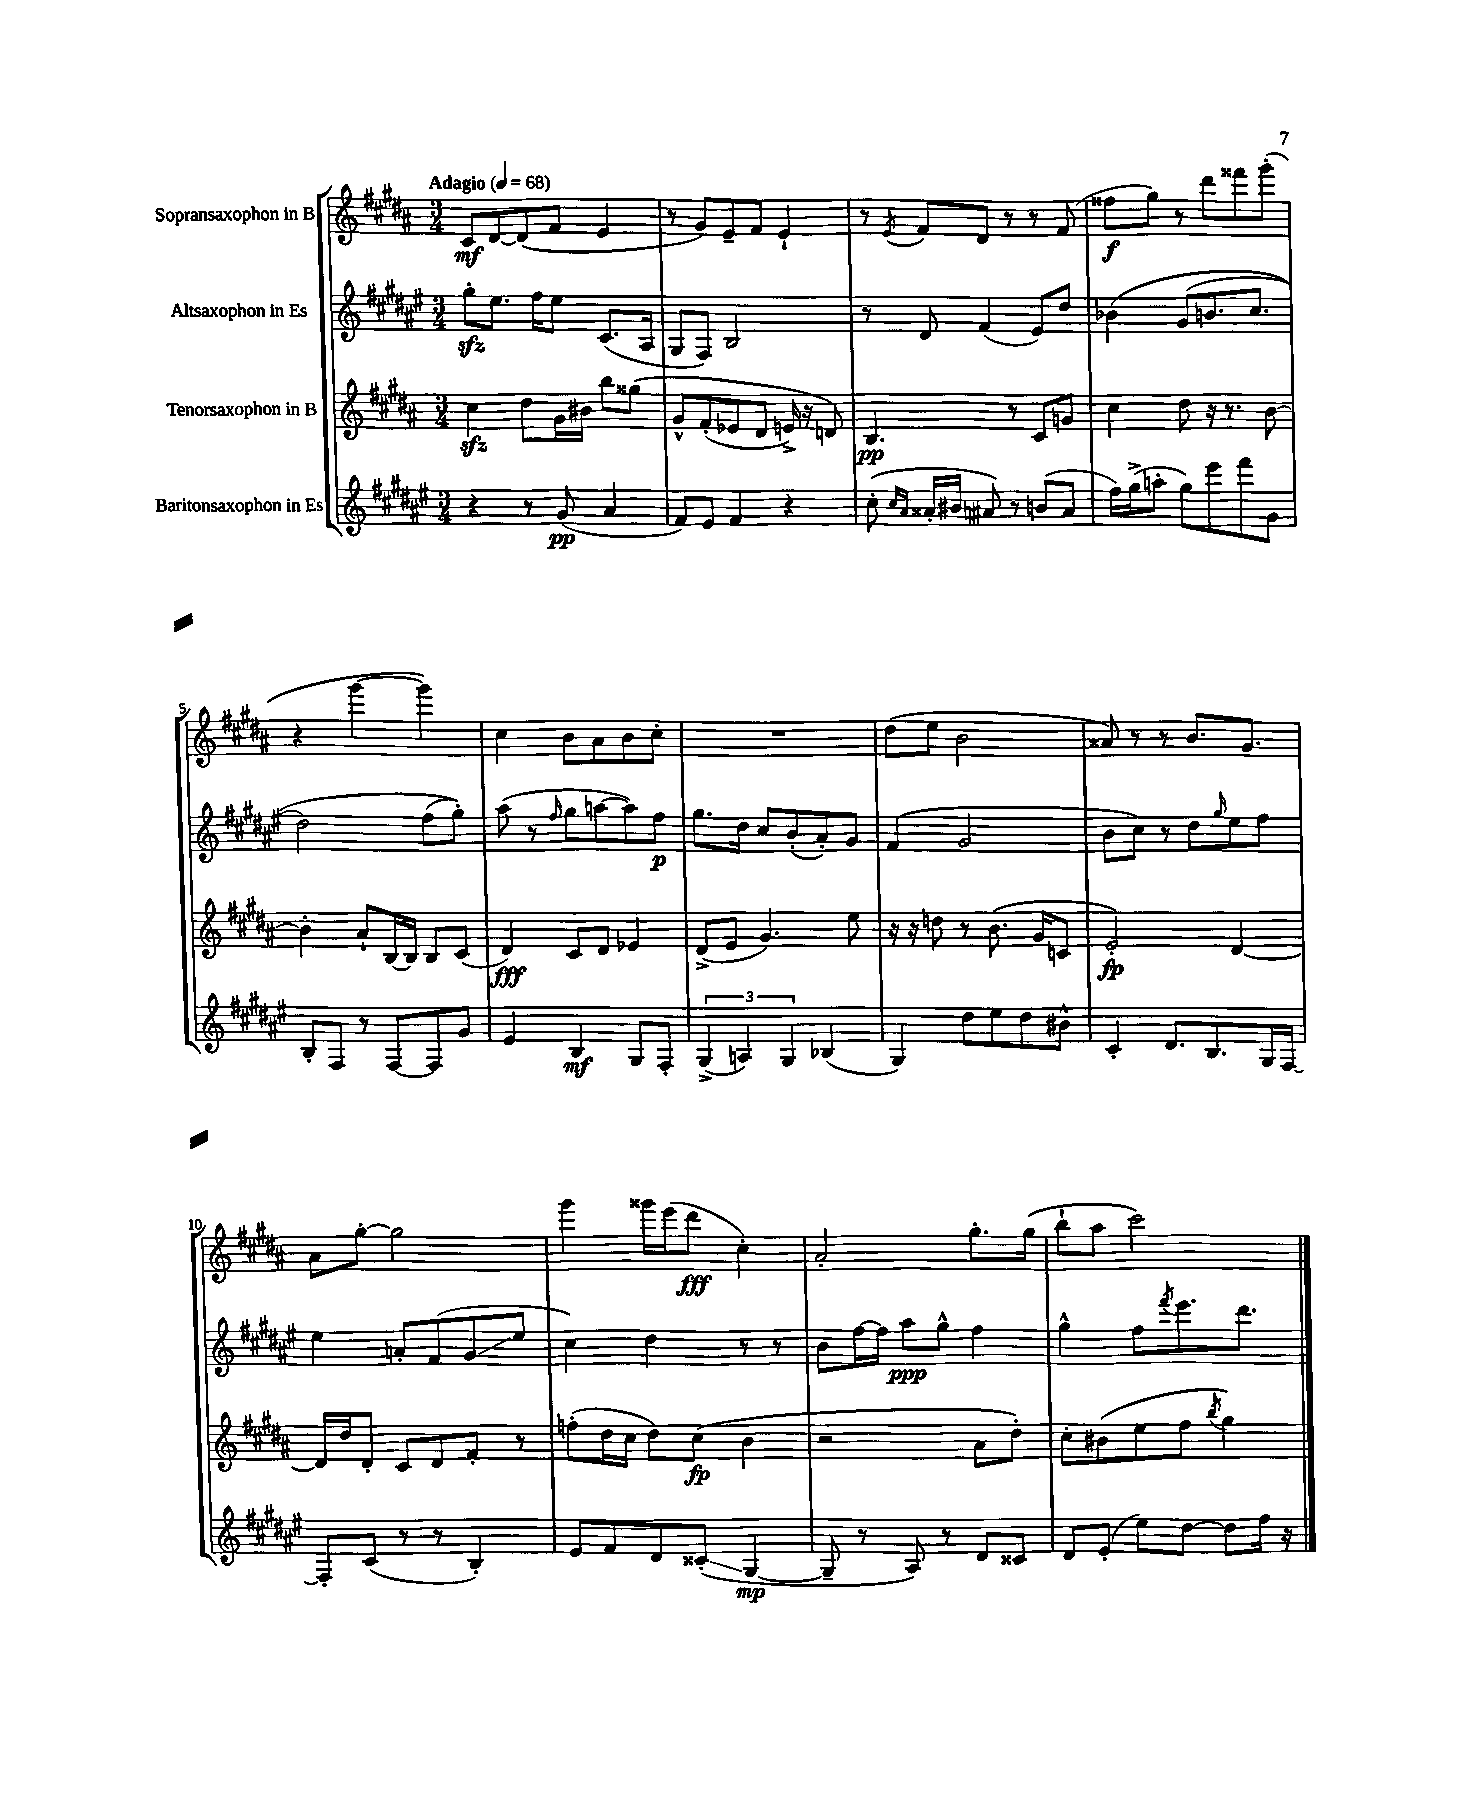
<<
\new StaffGroup <<
\new Staff = "s0" \with { instrumentName = "Sopransaxophon in B" } {
    \clef treble \key b \major \numericTimeSignature \time 3/4 \tempo "Adagio" 4 = 68
    cis'8\mf dis'8~ dis'8( fis'8 e'4 |
    r8 gis'8) e'8-- fis'8 e'4-! |
    r8 \acciaccatura { e'8 } fis'8 dis'8 r8 r8 fis'8( |
    fisis''8\f gis''8) r8 dis'''8 fisis'''8 gis'''8-.( |
    r4 gis'''4~ gis'''4) |
    cis''4 b'8 ais'8 b'8 cis''8-. |
    R2. |
    dis''8( e''8 b'2 |
    aisis'8) r8 r8 b'8. gis'8. |
    ais'8 gis''8~-. gis''2 |
    gis'''4 gisis'''16 e'''16( dis'''8\fff cis''4-.) |
    ais'2-. gis''8.-. gis''16( |
    b''8-! ais''8 cis'''2) \bar "|." |
}
\new Staff = "s1" \with { instrumentName = "Altsaxophon in Es" } {
    \clef treble \key fis \major \numericTimeSignature \time 3/4
    gis''8-.\sfz eis''8. fis''16 eis''8 cis'8.( ais16 |
    gis8 fis8) b2 |
    r8 dis'8 fis'4( eis'8) dis''8 |
    bes'4\( gis'8( b'8. cis''8. |
    dis''2) fis''8( gis''8-.)\) |
    ais''8( r8 \grace { fis''16 } gis''8 a''8~ a''8) fis''8\p |
    gis''8. dis''16 cis''8 b'8-.( ais'8-.) gis'8 |
    fis'4( gis'2 |
    b'8 cis''8) r8 dis''8 \grace { gis''16 } eis''8 fis''8 |
    eis''4 a'8-. fis'8( gis'8\glissando eis''8 |
    cis''4) dis''4 r8 r8 |
    b'8 fis''16~ fis''16 ais''8\ppp gis''8-^ fis''4 |
    gis''4-^ fis''8 \acciaccatura { fis'''8 } eis'''8. dis'''8. \bar "|." |
}
\new Staff = "s2" \with { instrumentName = "Tenorsaxophon in B" } {
    \clef treble \key b \major \numericTimeSignature \time 3/4
    cis''4\sfz dis''8 gis'16 bis'16 b''8 gisis''8\( |
    gis'8-^ fis'8-.( ees'8 dis'8 e'16->) r16 d'8\) |
    b4.\pp r8 cis'8 g'8 |
    cis''4 dis''8 r16 r8. b'8~ |
    b'4-. ais'8-! b16~ b16 b8 cis'8( |
    dis'4\fff) cis'8 dis'8 ees'4 |
    dis'8->( e'8 gis'4.) e''8 |
    r16 r16 d''8 r8 b'8.( gis'16 c'8 |
    e'2-.\fp) dis'4~ |
    dis'16 dis''16 dis'8-. cis'8 dis'8 fis'8-. r8 |
    f''8-.( dis''16 cis''16 dis''8) cis''8\fp( b'4 |
    r2 ais'8 dis''8-.) |
    cis''8-. bis'8( e''8 fis''8 \acciaccatura { b''8 } gis''4) \bar "|." |
}
\new Staff = "s3" \with { instrumentName = "Baritonsaxophon in Es" } {
    \clef treble \key fis \major \numericTimeSignature \time 3/4
    r4 r8 gis'8\pp( ais'4 |
    fis'8) eis'8 fis'4 r4 |
    cis''8-.( \grace { cis''16 ais'16 } aisis'16-. bis'16 ais'8) r8 b'8( ais'8 |
    fis''16) gis''16->( a''8-. gis''8) eis'''8 fis'''8 gis'8 |
    b8-. fis8 r8 fis8~ fis8 gis'8 |
    eis'4 b4\mf gis8 fis8-. |
    \tuplet 3/2 { gis4->( a4) gis4 } bes4( |
    gis4) dis''8 eis''8 dis''8 bis'8-^ |
    cis'4-. dis'8. b8. gis16 fis16~ |
    fis8-. cis'8( r8 r8 b4-.) |
    eis'8 fis'8 dis'8 cisis'8-.\glissando( gis4~\mp |
    gis8-- r8 ais8) r8 dis'8 cisis'8 |
    dis'8 eis'8-.( eis''8) dis''8~ dis''8 fis''16 r16 \bar "|." |
}
>>
>>
